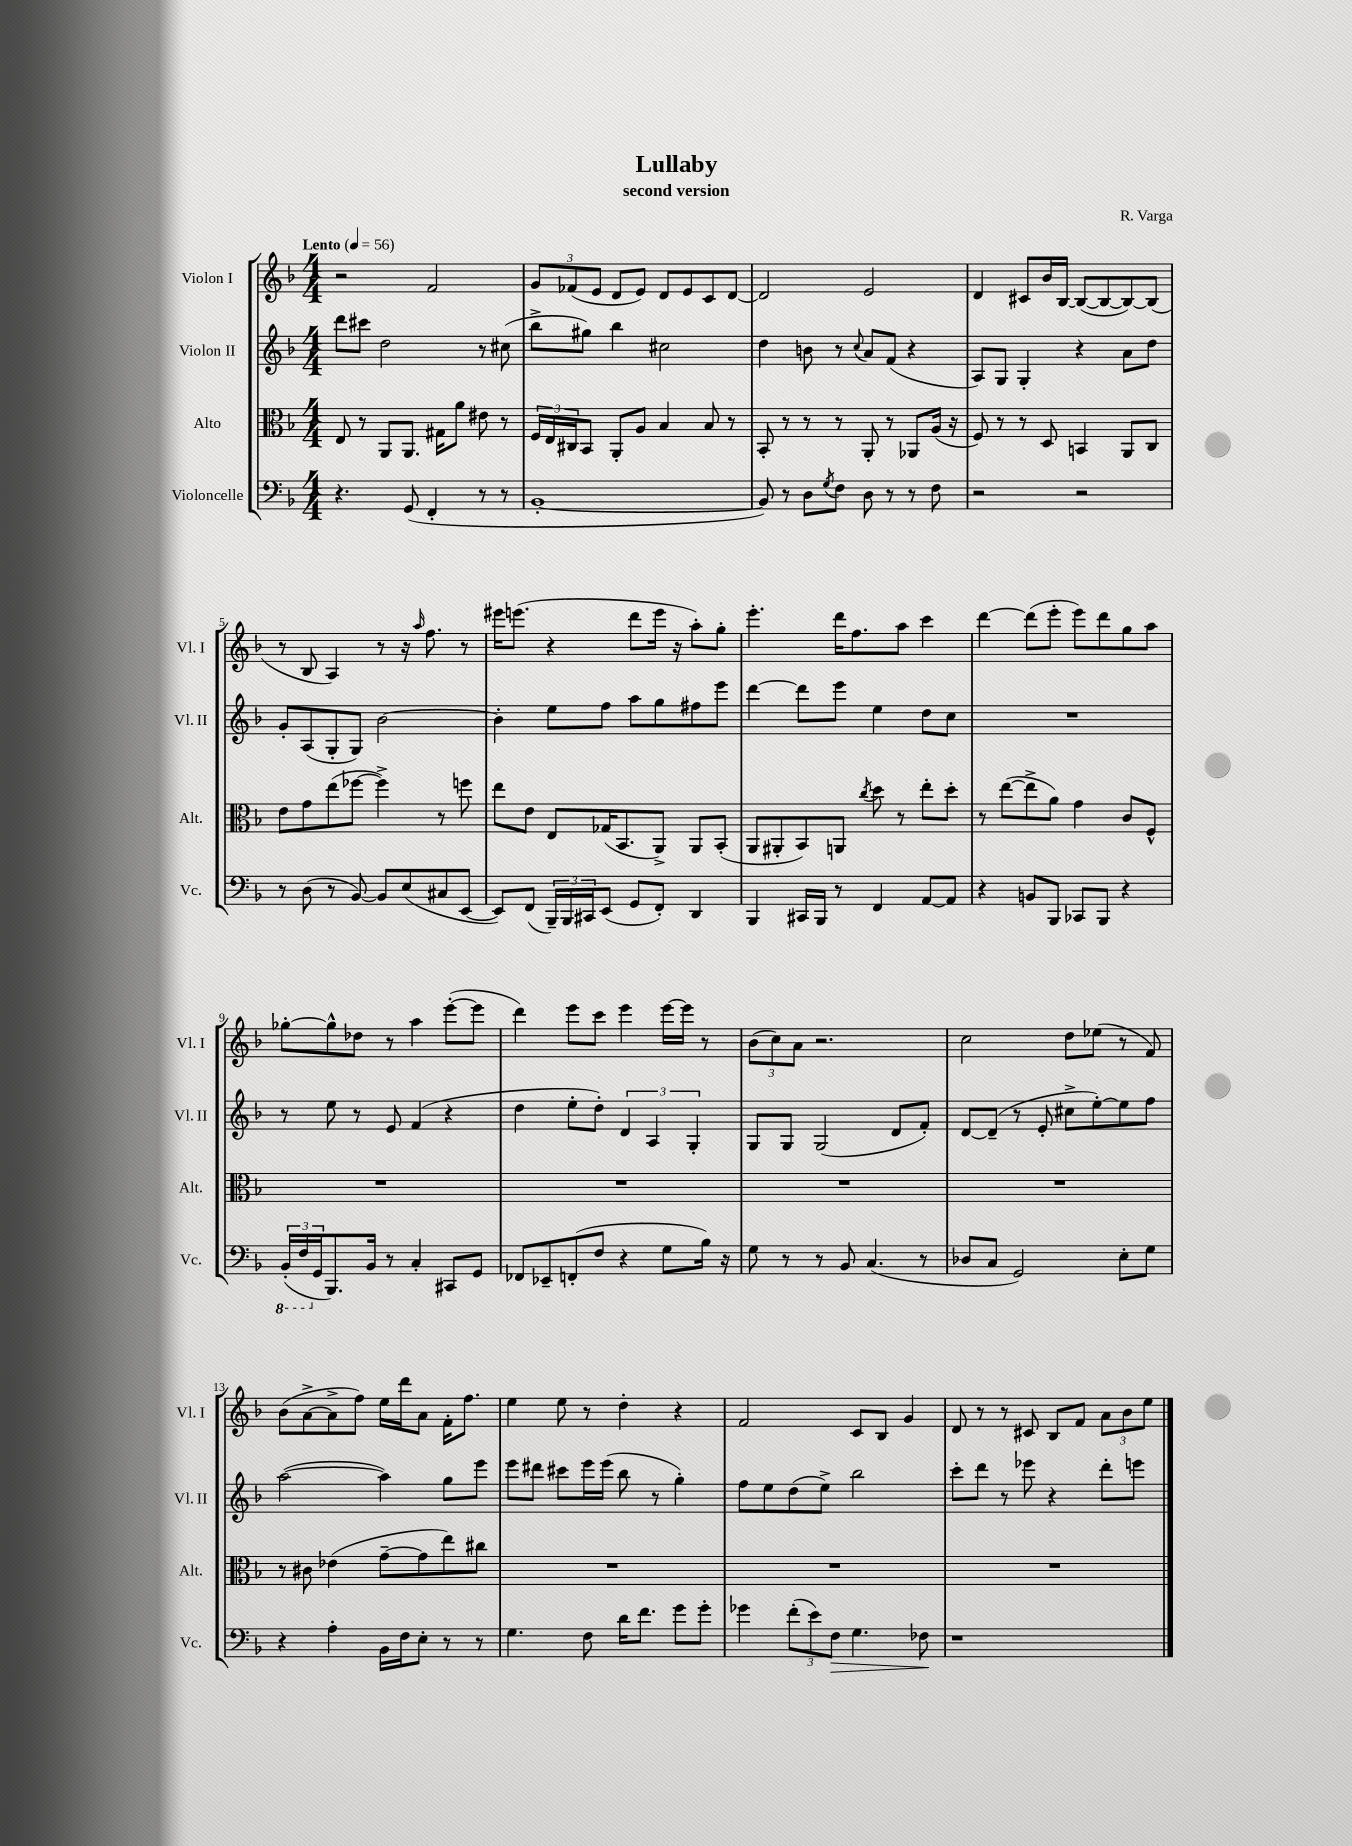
\header { title = "Lullaby" composer = "R. Varga" subtitle = "second version" }
<<
\new StaffGroup <<
\new Staff = "s0" \with { instrumentName = "Violon I" shortInstrumentName = "Vl. I" } {
    \clef treble \key f \major \numericTimeSignature \time 4/4 \tempo "Lento" 4 = 56
    r2 f'2 |
    \tuplet 3/2 { g'8 fes'8( e'8 } d'8 e'8) d'8 e'8 c'8 d'8~ |
    d'2 e'2 |
    d'4 cis'8 bes'16 bes16~ bes8~( bes8~ bes8~) bes8( |
    r8 bes8 a4) r8 r16 \grace { a''16 } f''8. r8 |
    eis'''16 e'''8.( r4 d'''8 e'''16 r16 a''8-.) g''8-. |
    e'''4.-. d'''16 f''8. a''8 c'''4 |
    d'''4~ d'''8( e'''8-. e'''8) d'''8 g''8 a''8 |
    ges''8~-. ges''8-^ des''8 r8 a''4 e'''8~-.( e'''8 |
    d'''4) e'''8 c'''8 e'''4 e'''16~ e'''16 r8 |
    \tuplet 3/2 { bes'8( c''8) a'8 } r2. |
    c''2 d''8 ees''8( r8 f'8) |
    bes'8( a'8~-> a'8-> f''8) e''16 d'''16 a'8 f'16-. f''8. |
    e''4 e''8 r8 d''4-. r4 |
    f'2 c'8 bes8 g'4 |
    d'8 r8 r8 cis'8 bes8 f'8 \tuplet 3/2 { a'8 bes'8 e''8 } \bar "|." |
}
\new Staff = "s1" \with { instrumentName = "Violon II" shortInstrumentName = "Vl. II" } {
    \clef treble \key f \major \numericTimeSignature \time 4/4
    d'''8 cis'''8 d''2 r8 cis''8( |
    bes''8-> gis''8) bes''4 cis''2 |
    d''4 b'8 r8 \appoggiatura { c''8 } a'8 f'8( r4 |
    a8) g8 g4-. r4 a'8 d''8 |
    g'8-. a8( g8-. g8) bes'2~ |
    bes'4-. e''8 f''8 a''8 g''8 fis''8 e'''8 |
    d'''4~ d'''8 e'''8 e''4 d''8 c''8 |
    R1 |
    r8 e''8 r8 e'8 f'4( r4 |
    d''4 e''8-. d''8-.) \tuplet 3/2 { d'4 a4 g4-. } |
    g8 g8 g2( d'8 f'8-.) |
    d'8~ d'8--( r8 e'8-. cis''8-> e''8~-.) e''8 f''8 |
    a''2~( a''4) g''8 e'''8 |
    e'''8 dis'''8 cis'''8 e'''16 e'''16( bes''8 r8 g''4-.) |
    f''8 e''8 d''8( e''8->) bes''2 |
    c'''8-. d'''8 r8 ees'''8 r4 d'''8-. e'''8 \bar "|." |
}
\new Staff = "s2" \with { instrumentName = "Alto" shortInstrumentName = "Alt." } {
    \clef alto \key f \major \numericTimeSignature \time 4/4
    e8 r8 a,8 a,8. gis16 a'8 eis'8 r8 |
    \tuplet 3/2 { f16 e16 cis16 } bes,8 a,8-. a8 bes4 bes8 r8 |
    bes,8-. r8 r8 r8 a,8-. r8 aes,8 a16( r16 |
    f8) r8 r8 d8 b,4 a,8 c8 |
    e'8 g'8 e''8( fes''8~ fes''4->) r8 f''8 |
    e''8 e'8 e8 ges16( bes,8. a,8->) a,8 bes,8-.( |
    a,8 ais,8-. bes,8) a,8 \acciaccatura { c''8 } d''8 r8 e''8-. d''8-. |
    r8 e''8~( e''8-> a'8) g'4 c'8 f8-^ |
    R1 |
    R1 |
    R1 |
    R1 |
    r8 cis'8 ees'4( g'8~-- g'8 e''8) cis''8 |
    R1 |
    R1 |
    R1 \bar "|." |
}
\new Staff = "s3" \with { instrumentName = "Violoncelle" shortInstrumentName = "Vc." } {
    \clef bass \key f \major \numericTimeSignature \time 4/4
    r4. g,8( f,4-. r8 r8 |
    bes,1~-. |
    bes,8) r8 d8 \acciaccatura { g8 } f8 d8 r8 r8 f8 |
    r2 r2 |
    r8 d8( r8 bes,8~) bes,8 e8( cis8 e,8~ |
    e,8) f,8( \tuplet 3/2 { bes,,16--) bes,,16 cis,16 } e,8( g,8 f,8-.) d,4 |
    bes,,4 cis,16 bes,,16 r8 f,4 a,8~ a,8 |
    r4 b,8 bes,,8 ces,8 bes,,8 r4 |
    \tuplet 3/2 { \ottava #-1 bes,,16-.( f,16 \ottava #0 g,16 } bes,,8.) bes,16 r8 c4-. cis,8 g,8 |
    fes,8 ees,8-- f,8-.( f8 r4 g8 bes16) r16 |
    g8 r8 r8 bes,8 c4.( r8 |
    des8 c8 g,2) e8-. g8 |
    r4 a4-. bes,16 f16 e8-. r8 r8 |
    g4. f8 d'16 f'8. g'8 g'8-. |
    ges'4 \tuplet 3/2 { f'8-.( e'8) f8\> } g4. fes8\! |
    r1 \bar "|." |
}
>>
>>
